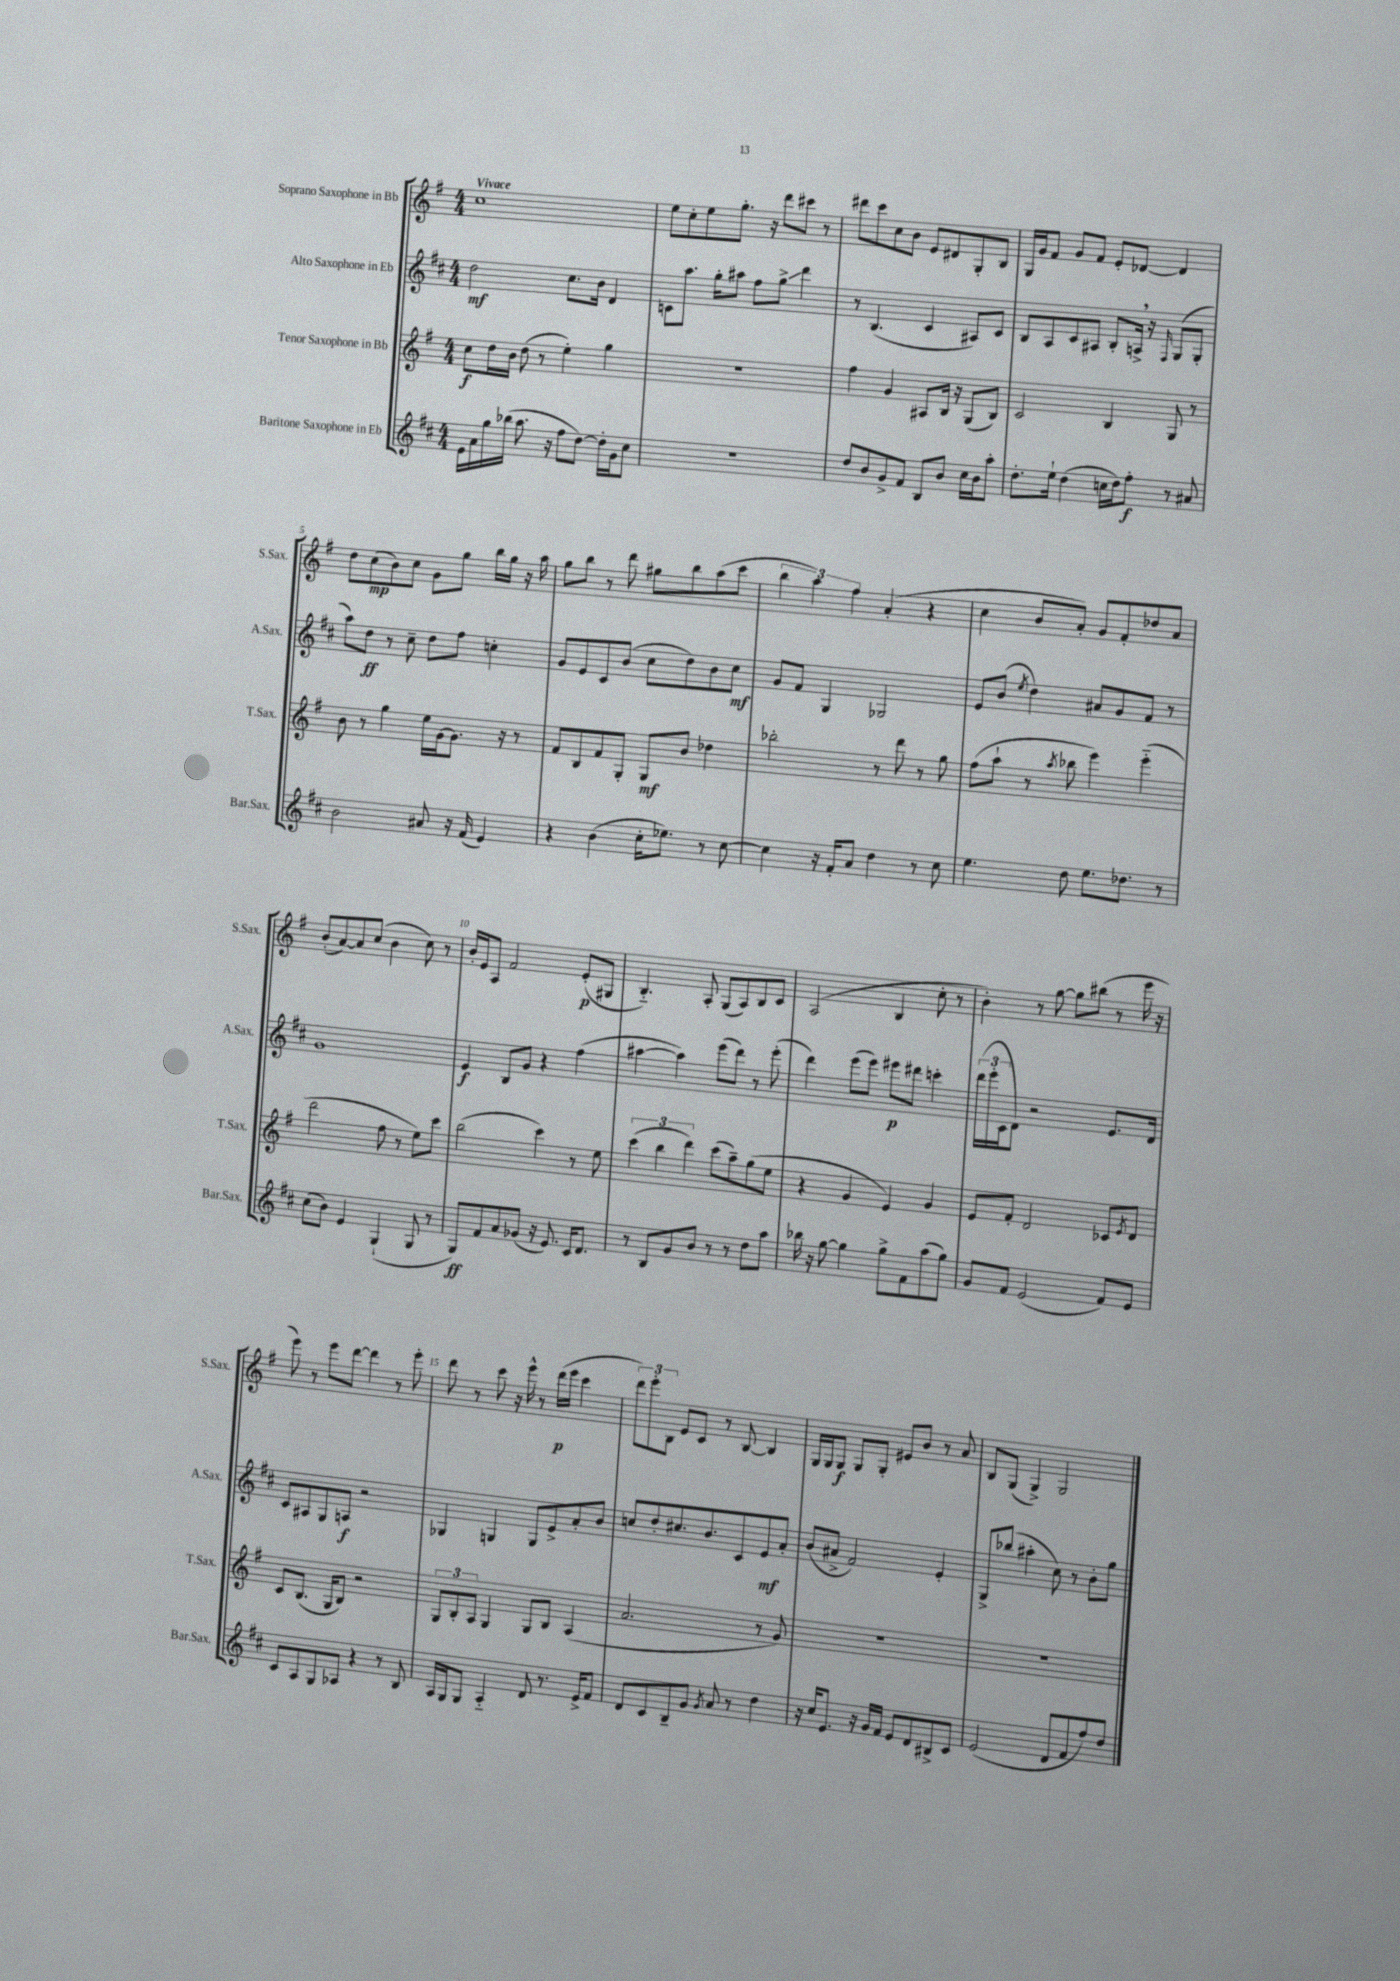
<<
\new StaffGroup <<
\new Staff = "s0" \with { instrumentName = "Soprano Saxophone in Bb" shortInstrumentName = "S.Sax." } {
    \clef treble \key g \major \numericTimeSignature \time 4/4 \tempo "Vivace"
    c''1 |
    e''8 c''8-. e''8 g''8.-. r16 d'''8 cis'''8 r8 |
    dis'''8 c'''8 c''8 b'8 e'8 dis'8 g8-. b8 |
    g16 g'16 fis'8 g'8 fis'8 e'8-. des'8~ des'4 |
    d''8 c''8\mp( b'8) c''8 g'8 g''8 b''16 g''16 r16 a''16 |
    g''8 b''8 r8 d'''8 gis''8 b''8 a''8( c'''8 |
    \tuplet 3/2 { b''4 a''4) fis''4 } a'4-.( r4 |
    c''4 b'8 a'8-.) g'8 fis'8-. des''8 a'8 |
    b'8-.( a'8~) a'8 c''8( b'4 c''8) r8 |
    b'16-. e'16 a8 fis'2 e'8-.\p( gis8 |
    b4.-_) a8-. g8( a8) b8 c'8 |
    a2( b4 c''8-. r8 |
    b'4-.) r8 g''8~ g''8 bis''8( r8 e'''16 r16 |
    e'''8) r8 e'''8 d'''8~ d'''4 r8 e'''8-. |
    d'''8 r8 c'''8 r16 e'''16-^ r8 d'''16\p( e'''16 c'''4 |
    \tuplet 3/2 { d'''8) e'''8-. b8 } e'8 c'8 r8 b8~ b4 |
    g16 g16 g8\f g8 g8-. eis'8 b'8 r8 a'8 |
    b8 g8( g4->) g2 \bar "|." |
}
\new Staff = "s1" \with { instrumentName = "Alto Saxophone in Eb" shortInstrumentName = "A.Sax." } {
    \clef treble \key d \major \numericTimeSignature \time 4/4
    d''2\mf cis''8. b'16 d'4 |
    c'8 a''8. g''16-. ais''8 fis''8 g''8->\glissando d'''4 |
    r8 b4.( cis'4 ais8) cis'8 |
    b8 a8 cis'8 ais8 b8-. a16-> \breathe r16 \grace { fis16 } g8( g8-. |
    a''8) d''8\ff r8 cis''8-- d''8 fis''8 c''4-. |
    g'8 e'8 cis'8 b'8( cis''8 d''8) b'8 cis''8\mf |
    g'8 fis'8 g4 ges2 |
    e'8 b'8( \acciaccatura { e''8 } d''4) ais'8 g'8 fis'8 r8 |
    g'1 |
    e'4\f b8 g'8 r4 fis''4( |
    ais''4~ ais''4) e'''8( d'''8) r8 e'''8-.( |
    d'''4) e'''8( e'''8) eis'''8\p dis'''8 c'''4-. |
    \tuplet 3/2 { d'''16( e'''16-. cis'16 } d'8) r2 e'8. d'16 |
    cis'8 ais8 g8 a8\f r2 |
    ges4 g4 g8 e'8-> a'8-. b'8 |
    c''8 d''8-. cis''8. b'8. cis'8 e'8\mf a'8-. |
    b'8( ais'8-> fis'2) e'4-. |
    g8-> bes''8( ais''4-. cis''8) r8 b'8-. g''8 \bar "|." |
}
\new Staff = "s2" \with { instrumentName = "Tenor Saxophone in Bb" shortInstrumentName = "T.Sax." } {
    \clef treble \key g \major \numericTimeSignature \time 4/4
    c''8\f d''16 b'16 d''8( r8 e''4-.) g''4 |
    R1 |
    fis''4 g'4 ais8 b16 r16 g8( b8) |
    c'2 b4 g8 r8 |
    b'8 r8 g''4 e''16 g'16~ g'8. r16 r8 |
    fis'8 b8 fis'8 g8-. g8\mf b'8 des''4 |
    bes''2-. r8 d'''8 r8 g''8 |
    fis''8( a''8-! r8 \acciaccatura { a''8 } bes''8 e'''4) e'''4-_( |
    d'''2 fis''8 r8 e''8) c'''8 |
    b''2( c'''4) r8 e''8 |
    \tuplet 3/2 { c'''4( b''4 d'''4) } c'''8( a''8--) g''8( e''8 |
    r4 g'4 e'4) g'4 |
    e'8 fis'8-. d'2 ces'8 \acciaccatura { e'8 } d'8 |
    c'8 b8.( g16 b8) r2 |
    \tuplet 3/2 { g8 b8-. a8 } g4 g8 b8 a4( |
    a'2. r8 g'8) |
    R1 |
    R1 \bar "|." |
}
\new Staff = "s3" \with { instrumentName = "Baritone Saxophone in Eb" shortInstrumentName = "Bar.Sax." } {
    \clef treble \key d \major \numericTimeSignature \time 4/4
    e'16 a'16 g''16 bes''16( a''8. r16 fis''8 d''8~) d''16-. g'16 cis''8 |
    R1 |
    d''8 b'8 g'8-> fis'8 b8 b'8 cis''16 b'16 a''8-. |
    d''8.-. e''16-! d''4( c''16 d''16) fis''8-.\f r8 ais'8 |
    b'2 ais'8 r16 fis'16( e'4) |
    r4 b'4( cis''16-. ees''8.) r8 cis''8~ |
    cis''4 r16 fis'16-. a'8 d''4 r8 cis''8 |
    e''4. d''8 e''8. des''8. r8 |
    cis''8( b'8) e'4 g4-!( g8 r8 |
    g8\ff) fis'8 a'8 ges'8( r16 e'8.) cis'16 d'8. |
    r8 b8 g'8 b'8 r8 r8 d''8 a''8 |
    bes''16 r16 g''8~ g''4 g''8-> fis'8 a''8( g''8) |
    g'8 fis'8 e'2( fis'8) e'8 |
    cis'8 a8 g8 aes8 r4 r8 b8 |
    a16 g16 g8 a4-_ d'8 r8. e'16-> fis'8 |
    d'8 cis'8 b8-- g'8 \acciaccatura { g'8 } a'8 r8 d''4 |
    r16 cis''16 e'8. r16 g'16 fis'16 e'8 d'8 bis8-> cis'8 |
    e'2( d'8 fis'8 fis''8) d''8 \bar "|." |
}
>>
>>
\layout { \context { \Score \override BarNumber.break-visibility = ##(#f #t #t) barNumberVisibility = #(every-nth-bar-number-visible 5) } }
